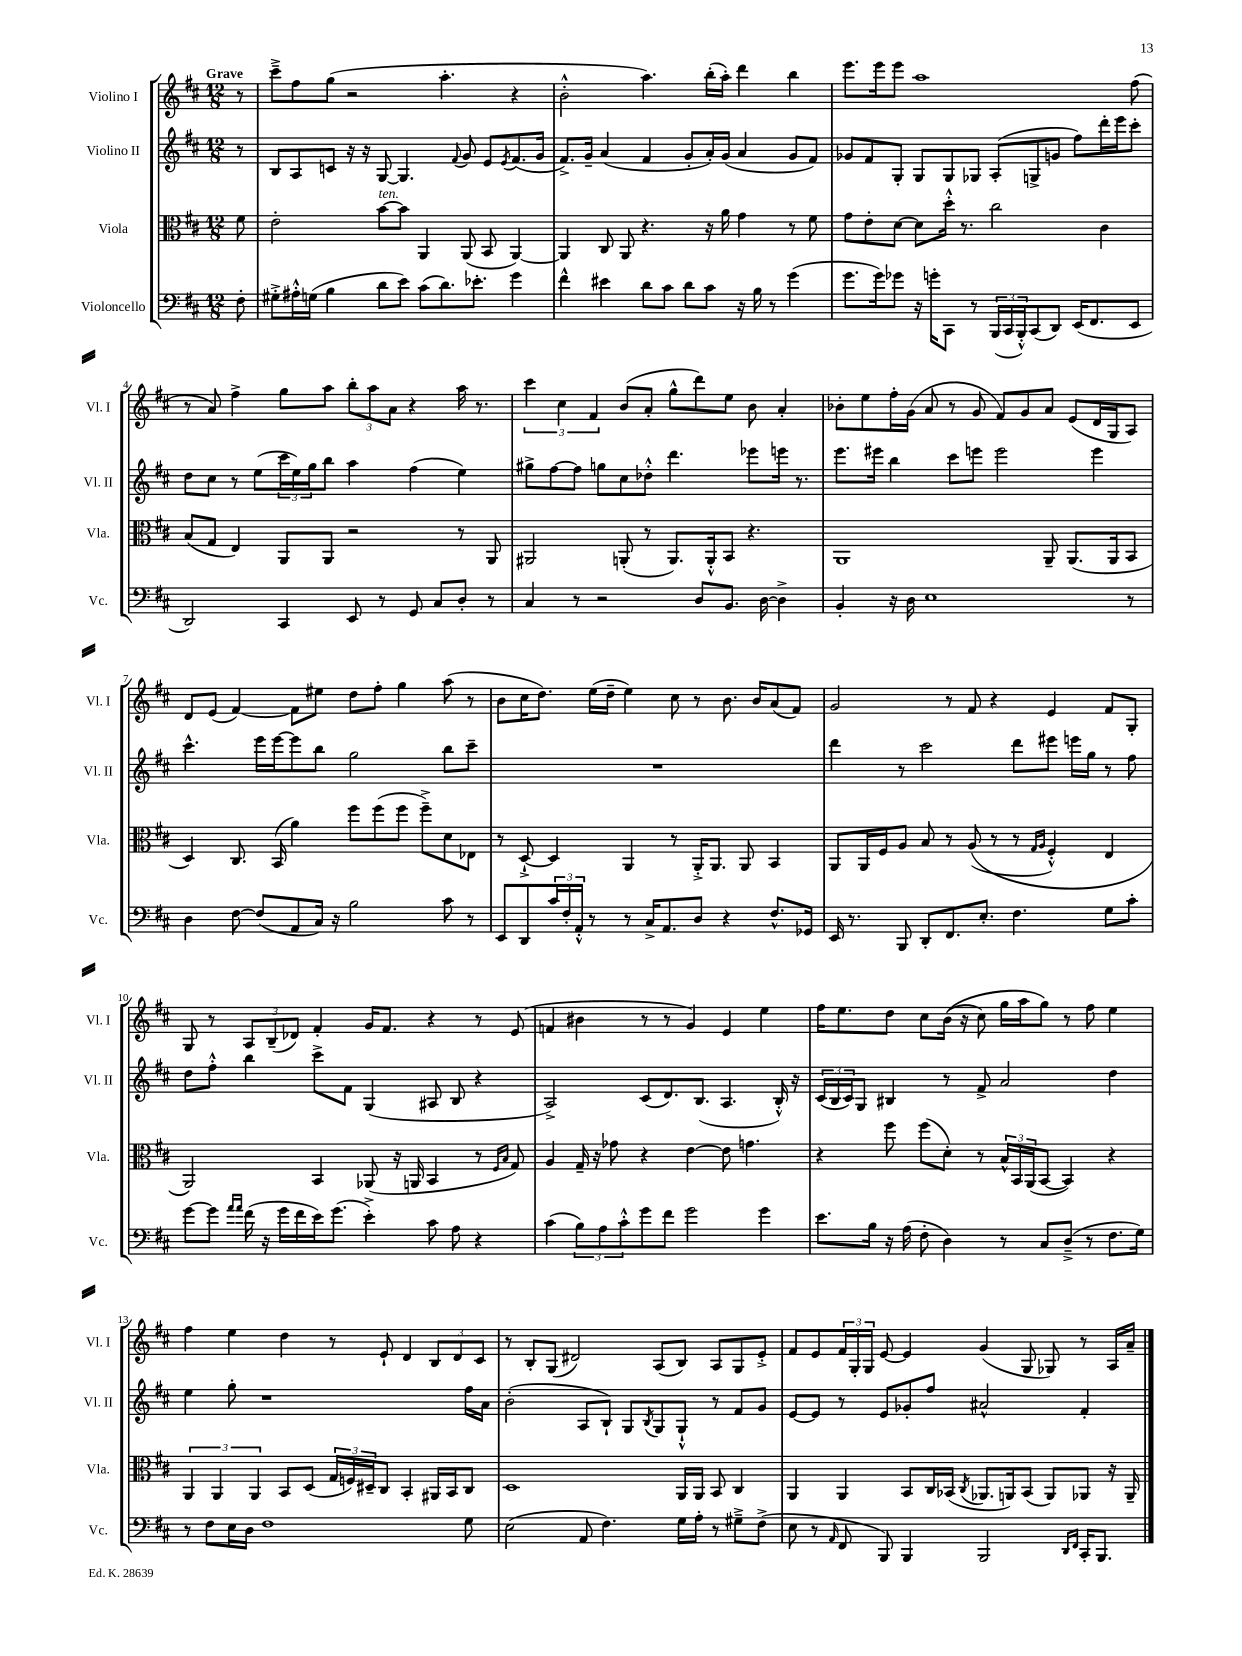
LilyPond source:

<<
\new StaffGroup <<
\new Staff = "s0" \with { instrumentName = "Violino I" shortInstrumentName = "Vl. I" } {
    \clef treble \key d \major \numericTimeSignature \time 12/8 \partial 8 \tempo "Grave"
    r8 |
    cis'''8---> fis''8 g''8( r2 a''4.-. r4 |
    b'2-.-^ a''4.) b''16-.( a''16-.) d'''4 b''4 |
    e'''8. e'''16 e'''8 a''1 fis''8( |
    r8 a'8) fis''4-> g''8 a''8 \tuplet 3/2 { b''8-. a''8 a'8 } r4 a''16 r8. |
    \tuplet 3/2 { cis'''4 cis''4 fis'4 } b'8( a'8-. g''8-^ d'''8) e''8 b'8 a'4-. |
    bes'8-. e''8 fis''16-. g'16( a'8 r8 g'8 fis'8) g'8 a'8 e'8( d'16 g16 a8) |
    d'8 e'8( fis'4~) fis'8 eis''8 d''8 fis''8-. g''4 a''8( r8 |
    b'8 cis''16 d''8.) e''16( d''16-- e''4) cis''8 r8 b'8. b'16 a'8( fis'8) |
    g'2 r8 fis'8 r4 e'4 fis'8 g8-. |
    g8 r8 \tuplet 3/2 { a8 b8--( des'8) } fis'4-. g'16 fis'8. r4 r8 e'8( |
    f'4 bis'4 r8 r8 g'4) e'4 e''4 |
    fis''16 e''8. d''8 cis''8 b'16(\( r16 cis''8) g''16 a''16 g''8\) r8 fis''8 e''4 |
    fis''4 e''4 d''4 r8 e'8-! d'4 \tuplet 3/2 { b8 d'8 cis'8 } |
    r8 b8-. g8( dis'2) a8( b8) a8 g8 e'8-.-> |
    fis'8 e'8 \tuplet 3/2 { fis'16 g16-. g16 } e'8~ e'4 g'4( g8 ges8) r8 a16 a'16-- \bar "|." |
}
\new Staff = "s1" \with { instrumentName = "Violino II" shortInstrumentName = "Vl. II" } {
    \clef treble \key d \major \numericTimeSignature \time 12/8 \partial 8
    r8 |
    b8 a8 c'8 r16 r16 g8~ g4. \appoggiatura { fis'8 } g'8 e'8 \acciaccatura { e'8 } fis'8.( g'16 |
    fis'8.->) g'16-- a'4( fis'4 g'8-. a'16-.) g'16( a'4 g'8 fis'8) |
    ges'8 fis'8 g8-. g8 g8 ges8 a8-.( g8-> g'8 fis''8) d'''16-. e'''16 cis'''8-. |
    d''8 cis''8 r8 e''8( \tuplet 3/2 { cis'''16 e''16) g''16 } b''8 a''4 fis''4( e''4) |
    gis''8-> fis''8~ fis''8 g''8 cis''8 des''8-.-^ d'''4. ees'''8 e'''16 r8. |
    e'''8. eis'''16 b''4 cis'''8 e'''8 e'''2 e'''4 |
    cis'''4.-^ e'''16 e'''16~ e'''8 b''8 g''2 b''8 cis'''8-- |
    R1. |
    d'''4 r8 cis'''2 d'''8 eis'''8 e'''16 g''16 r8 fis''8 |
    d''8 fis''8-.-^ b''4 cis'''8-> fis'8 g4( ais8 b8 r4 |
    a2->) cis'8( d'8.) b8.( a4. b16-.-^) r16 |
    \tuplet 3/2 { cis'16( b16 cis'16) } g8 bis4 r8 fis'8-> a'2 d''4 |
    e''4 g''8-. r1 fis''16 a'16 |
    b'2-.( a8 b8-!) g8 \acciaccatura { b8 } g8 g8-!-^ r8 fis'8 g'8 |
    e'8~ e'8 r8 e'8 ges'8-. fis''8 ais'2-^ fis'4-. \bar "|." |
}
\new Staff = "s2" \with { instrumentName = "Viola" shortInstrumentName = "Vla." } {
    \clef alto \key d \major \numericTimeSignature \time 12/8 \partial 8
    fis'8 |
    e'2-. b'8~^\markup { \italic "ten." } b'8 a,4 a,8( b,8 a,4~) |
    a,4 cis8 a,8 r4. r16 a'16 g'4 r8 fis'8 |
    g'8 e'8-. d'8~ d'8 d''16-.-^ r8. cis''2 cis'4 |
    b8( g8 e4) a,8 a,8 r2 r8 a,8 |
    ais,2 a,8-.( r8 a,8.) a,16-.-^ b,8 r4. |
    a,1 a,8-- a,8.( a,16 b,8 |
    d4) cis8. b,16( a'4) fis''8 fis''8( fis''8 fis''8--->) d'8 ees8 |
    r8 d8~-!-> d4 a,4 r8 a,16-.-> a,8. a,8 b,4 |
    a,8 a,16 fis16 a8 b8 r8 a8(\( r8 r8 \grace { g16 a16 } fis4-.-^) e4 |
    a,2\) b,4 aes,8( r16 a,16 b,4 r8 \grace { fis16 b16 } g8) |
    a4 g16-- r16 ges'8 r4 e'4~ e'8 g'4. |
    r4 fis''8 fis''8( d'8-.) r8 \tuplet 3/2 { b16-^ b,16 a,16( } b,8~ b,4) r4 |
    \tuplet 3/2 { a,4 a,4 a,4 } b,8 d8( \tuplet 3/2 { g16 f16) dis16-- } cis8 b,4-. ais,16 b,16 cis8 |
    d1 a,16 a,16 b,8 cis4 |
    a,4 a,4 b,8 cis16 bes,16( \acciaccatura { cis8 } aes,8. a,16) bes,8( a,8) aes,8 r16 aes,16-- \bar "|." |
}
\new Staff = "s3" \with { instrumentName = "Violoncello" shortInstrumentName = "Vc." } {
    \clef bass \key d \major \numericTimeSignature \time 12/8 \partial 8
    fis8-. |
    gis8-.-> ais16-.-^ g16( b4 d'8 e'8) cis'8( d'8.) ees'8.-. g'4 |
    fis'4-^ eis'4 d'8 cis'8 d'8 cis'8 r16 b16 r8 g'4( |
    g'8. g'16) ges'8 r16 g'16-. cis,8 r8 \tuplet 3/2 { b,,16( cis,16 b,,16-.-^) } cis,8( d,8) e,16( fis,8. e,8 |
    d,2) cis,4 e,8 r8 g,8 cis8 d8-. r8 |
    cis4 r8 r2 d8 b,8. d16~ d4-> |
    b,4-. r16 d16 e1 r8 |
    d4 fis8~ fis8( a,8 cis16) r16 b2 cis'8 r8 |
    e,8 d,8 \tuplet 3/2 { cis'16 fis16-. a,16-.-^ } r8 r8 cis16-> a,8. d8 r4 fis8.-^ ges,16 |
    e,16 r8. b,,8 d,8-. fis,8. e8.-. fis4. g8 cis'8-. |
    g'8~ g'8 \grace { a'16 a'16 } fis'16( r16 g'16 fis'16 e'16) g'8.( e'4-.->) cis'8 a8 r4 |
    cis'4( \tuplet 3/2 { b8) a8 cis'8-.-^ } g'8 fis'8 g'2 g'4 |
    e'8. b16 r16 a16( fis8-. d4) r8 cis8 d8--->( r8 fis8. g16) |
    r8 fis8 e16 d16 fis1 g8 |
    e2( a,8 fis4.) g16 a16-. r8 gis8---> fis8->( |
    e8 r8 \grace { a,16 } fis,8 b,,8) b,,4 b,,2 \grace { d,16 fis,16 } cis,16-. b,,8. \bar "|." |
}
>>
>>
